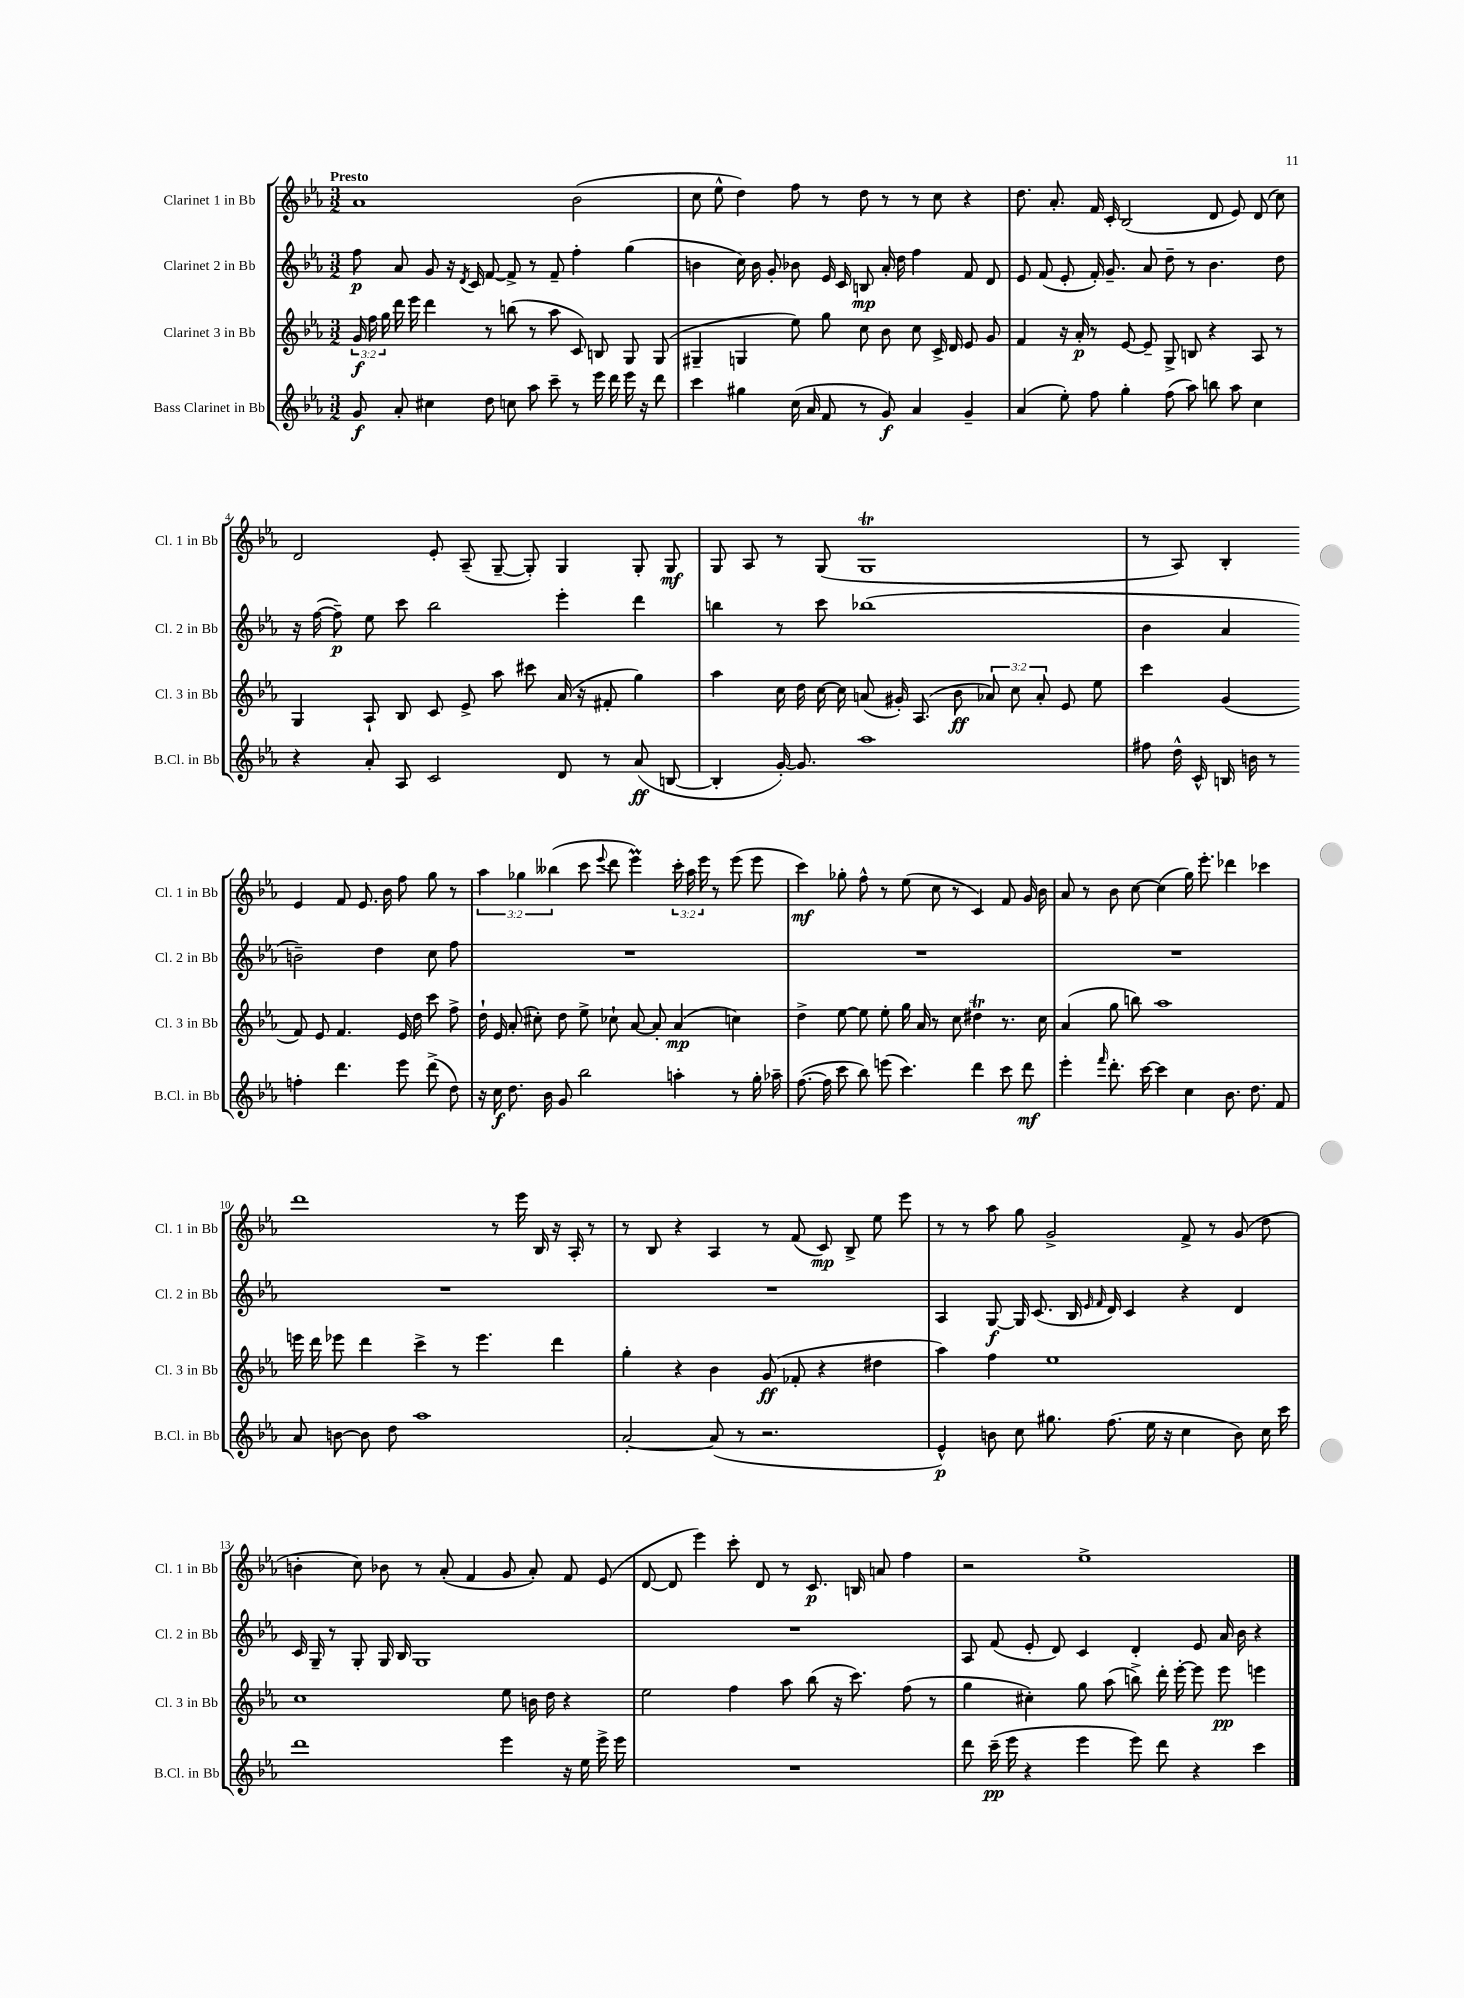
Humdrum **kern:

**kern	**kern	**kern	**kern
*staff4	*staff3	*staff2	*staff1
*clefG2	*clefG2	*clefG2	*clefG2
*k[b-e-a-]	*k[b-e-a-]	*k[b-e-a-]	*k[b-e-a-]
*M3/2	*M3/2	*M3/2	*M3/2
8g/	24g/	8ff\	1a-
.	24ff\	.	.
.	24gg\	.	.
8a-'/	16ddd\	8a-/	.
.	16eee-\	.	.
4cc#\	4ddd\	8g/	.
.	.	16r	.
.	.	8qd/	.
.	.	16c/	.
8dd\	8r	[8f/	.
8cc\	(8bb\	8f^/]	.
8aa-\	8r	8r	.
8ccc~\	8aa-\	8f~/	.
8r	8c/)	4ff'\	(2b-\
16eee-\	8B/	.	.
16ddd\	.	.	.
16eee-\	8G/	(4gg\	.
16r	.	.	.
8ddd\	(8G/	.	.
=	=	=	=
4ccc\	4G#~/	4b\	8cc\
.	.	.	8ee-^^\
4gg#\	4G/	16cc\)	4dd\)
.	.	16b\	.
.	.	8g'/	.
(16cc\	8ee-\)	8b-\	8ff\
16a-/	.	.	.
8f/	8gg\	16e-/	8r
.	.	16c/	.
8r	8cc\	8B/	8dd\
8g/)	8b-\	16a-'/	8r
.	.	16dd\	.
4a-/	8cc\	4ff\	8r
.	16c^/	.	8cc\
.	16d/	.	.
4g~/	8e-/	8f/	4r
.	8g/	8d/	.
=	=	=	=
(4a-/	4f/	8e-/	8.dd\
.	.	(8f/	.
.	.	.	8.a-'/
8ee-'\)	16r	8e-'/	.
.	16a-'/	.	.
8ff\	8r	16f'/)	16f/
.	.	8.g~/	16c'/
4gg'\	[8e-/	.	(2B-/
.	8e-~/]	8a-/	.
(8ff\	8G^/	8dd~\	.
8aa-\)	8B/	8r	.
8bb\	4r	4.b-\	8d/
8aa-\	.	.	8e-/)
4cc\	8A-/	.	(8d/
.	8r	8dd\	8cc\)
=	=	=	=
4r	4G/	16r	2d/
.	.	([16ff\	.
.	.	8ff~\])	.
8a-'/	8A-`/	8ee-\	.
8A-/	8B-/	8ccc\	.
2c/	8c/	2bb-\	8e-'/
.	8e-^/	.	(8A-~/
.	8aa-\	.	[8G~/
.	8ccc#\	.	8G'/])
8d/	(16a-/	4eee-'\	4G/
.	16r	.	.
8r	8f#'/	.	.
(8a-/	4gg\)	4ddd\	8G'/
[8B/	.	.	8G/
=	=	=	=
4B'/]	4aa-\	4bb\	8G/
.	.	.	8A-/
[16g'/)	16cc\	8r	8r
8.g/]	16dd\	.	.
.	[16cc\	8ccc\	(8G/
.	16cc\]	.	.
1aa-	(8a/	(1bb-	1G
.	16g#'/)	.	.
.	(8.A-/	.	.
.	8b-\	.	.
.	12a-/)	.	.
.	12cc\	.	.
.	12a-'/	.	.
.	8e-/	.	.
.	8ee-\	.	.
=	=	=	=
8ff#\	4ccc\	4b-\	8r
16dd^^\	.	.	8A-/)
16c^^/	.	.	.
16B/	(4g/	4a-/	4B-'/
16b\	.	.	.
8r	.	.	.
4ff'\	8f/)	2b~\)	4e-/
.	8e-/	.	.
4.ddd\	4.f/	.	8f/
.	.	.	8.e-/
.	.	4dd\	.
.	.	.	16b-\
8eee-\	16e-/	.	8ff\
.	16dd\	.	.
(8ddd^\	8ccc\	8cc\	8gg\
8dd\)	8ff^\	8ff\	8r
=	=	=	=
16r	16dd`\	1.r	6aa-\
16cc\	16e-/	.	.
8.dd\	(8a-'/	.	.
.	.	.	6gg-\
.	8cc#'\)	.	.
16b-\	.	.	.
.	.	.	(6bb--\
8g/	8dd\	.	.
2bb-\	8ee-^\	.	8ccc\
.	.	.	8qqeee-/
.	8cc-`\	.	8ddd\
.	[8a-/	.	4eee-\)
.	8a-'/]	.	.
4aa'\	(4a-/	.	24ccc'\
.	.	.	24aa-\
.	.	.	24eee-\
.	.	.	8r
8r	4cc\)	.	(8eee-\
16gg'\	.	.	8eee-\
16aa-~\	.	.	.
=	=	=	=
([8.ff\	4dd^\	1.r	4ccc\)
16ff\]	.	.	.
8ccc\	[8ee-\	.	8gg-'\
8bb-\)	8ee-\]	.	8ff^^\
(8eee\	8ee-'\	.	8r
4.ccc\)	16gg\	.	(8ee-\
.	16a-/	.	.
.	8r	.	8cc\
.	8cc\	.	8r
4ddd\	4dd#\	.	4c/)
8ccc\	8.r	.	8f/
8ddd\	.	.	16g/
.	16cc\	.	16b-\
=	=	=	=
4eee-'\	(4a-/	1.r	8a-/
.	.	.	8r
16qqfff/	.	.	.
8.ddd'\	8gg\	.	8b-\
.	8bb\)	.	[8cc\
[16ccc\	.	.	.
4ccc\]	1aa-	.	(4cc\]
4cc\	.	.	16gg\)
.	.	.	8.eee-'\
8.b-\	.	.	4ddd-\
8.dd\	.	.	.
.	.	.	4ccc-\
8f/	.	.	.
=	=	=	=
8a-/	16eee\	1.r	1ddd
.	16ddd\	.	.
[8b\	8eee-\	.	.
8b\]	4ddd\	.	.
8dd\	.	.	.
1aa-	4ccc^\	.	.
.	8r	.	.
.	4.eee-\	.	.
.	.	.	8r
.	.	.	16eee-\
.	.	.	16B-/
.	4ddd\	.	16r
.	.	.	16A-'/
.	.	.	8r
=	=	=	=
[2a-'/	4gg'\	1.r	8r
.	.	.	8B-/
.	4r	.	4r
(8a-/]	4b-\	.	4A-/
8r	.	.	.
2.r	(8g/	.	8r
.	8f-'/	.	(8f/
.	4r	.	8c/)
.	.	.	8B-^/
.	4dd#\	.	8ee-\
.	.	.	8eee-\
=	=	=	=
4e-^^/)	4aa-\)	4A-/	8r
.	.	.	8r
8b\	4ff\	[8G/	8aa-\
8cc\	.	16G/]	8gg\
.	.	(8.c/	.
8.gg#\	1ee-	.	2g^/
.	.	16B-/	.
.	.	16qqe-/	.
.	.	16qqf/	.
(8.ff\	.	16d/)	.
.	.	4c/	.
16ee-\	.	.	.
16r	.	.	.
4cc\	.	4r	8f^/
.	.	.	8r
8b\)	.	4d/	(8g/
16cc\	.	.	8dd\
16ccc\	.	.	.
=	=	=	=
1ddd	1cc	16c/	4b'\
.	.	16G~/	.
.	.	8r	.
.	.	8G'/	8cc\)
.	.	16G/	8b-\
.	.	16B-/	.
.	.	1G	8r
.	.	.	(8a-'/
.	.	.	4f/
4eee-\	8ee-\	.	8g/
.	16b\	.	8a-'/)
.	16dd\	.	.
16r	4r	.	8f/
16ee-\	.	.	.
16eee-^\	.	.	(8e-/
16eee-\	.	.	.
=	=	=	=
1.r	2ee-\	1.r	[8d/
.	.	.	8d/]
.	.	.	4eee-\)
.	4ff\	.	8ccc'\
.	.	.	8d/
.	8aa-\	.	8r
.	(8bb-\	.	8.c/
.	16r	.	.
.	8.ccc\)	.	16B/
.	.	.	8a/
.	(8ff\	.	4ff\
.	8r	.	.
=	=	=	=
8ddd\	4gg\	8A-/	2r
(16ccc~\	.	(8f/	.
16eee-\	.	.	.
4r	4cc#'\)	8e-'/	.
.	.	8d/)	.
4eee-\	8gg\	4c/	1ee-^
.	(8aa-\	.	.
8eee-\)	8bb^\)	4d'/	.
8ddd\	16ddd'\	.	.
.	[16eee-'\	.	.
4r	8eee-\]	8e-/	.
.	8eee-\	16a-/	.
.	.	16b-\	.
4ccc\	4eee\	4r	.
==	==	==	==
*-	*-	*-	*-
